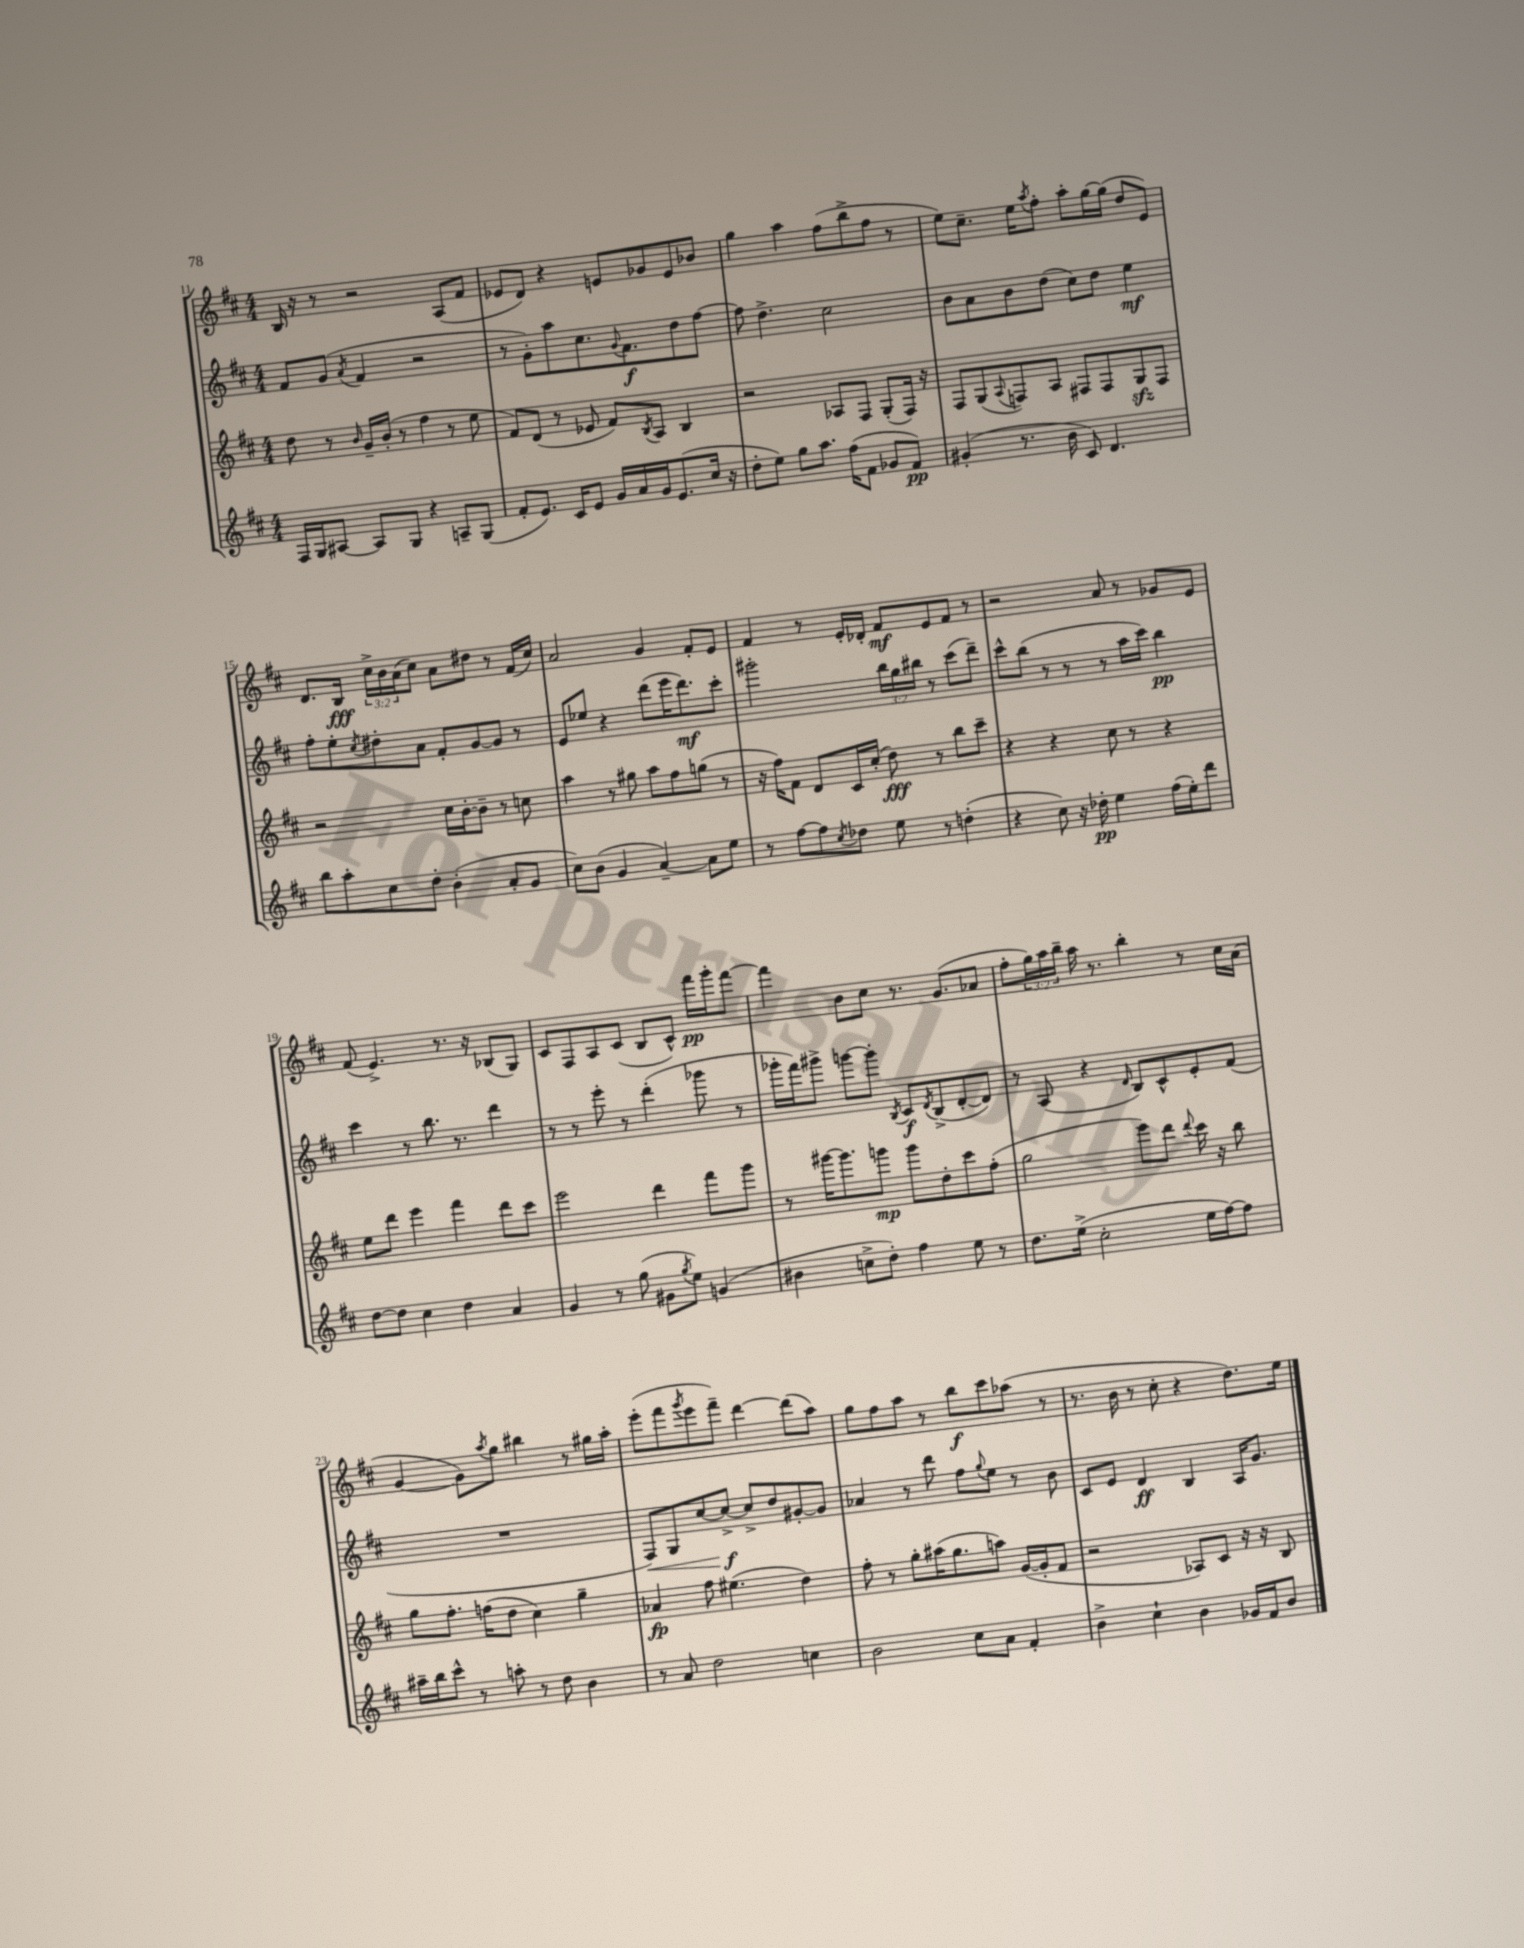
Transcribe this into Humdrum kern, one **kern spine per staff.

**kern	**kern	**kern	**kern
*staff4	*staff3	*staff2	*staff1
*clefG2	*clefG2	*clefG2	*clefG2
*k[f#c#]	*k[f#c#]	*k[f#c#]	*k[f#c#]
*M4/4	*M4/4	*M4/4	*M4/4
16F#/LL	8dd\	8f#/L	16B/
16G/J	.	.	16r
[8A#/J	8r	(8g/J	8r
.	16qqb/	8qa/	.
8A#/]L	16g~/LL	4f#/	2r
.	(16b'/JJ	.	.
8G/J	8r	.	.
4r	4ff#\	2r	.
8A~/L	8r	.	(8A/L
(8G/J	8ee\	.	8f#/J
=	=	=	=
8f#'/L	8f#/L)	8r	8e-/L
8.e/J)	(8d/J	8g'\L)	8d/J)
.	8r	8aa\	4r
16c#/LK	.	.	.
8e/J	8e-/	8.cc#\	.
16g/LL	8f#/L)	.	8e/L
.	.	8qqg/	.
16a/	.	8.f#\	.
.	8qB/	.	.
16g/J	8A/J	.	8g-/
(8.e/	.	.	.
.	4B/	8dd\	8e/
16cc#/Jk	.	[8ff#\J	8b-/J
16r	.	.	.
=	=	=	=
8dd'\L	2r	8ff#\]	4gg\
8ee\J)	.	4.dd^\	.
8gg\L	.	.	4aa\
8.aa\J	.	.	.
.	8A-/L	2cc#\	(8ff#\L
(16ff#\LK	.	.	.
8f#\J	8F#/J	.	8bb^\
8g-/L	(8G'/L	.	8ff#\J
8f#/J)	16F#/Jk)	.	8r
.	16r	.	.
=	=	=	=
(4g#'/	8F#/L	8b\L	8ee\L)
.	(8G/	8a\	8.cc#~\J
.	8qqA/	.	.
8.r	8F/)	8b\	.
.	.	.	16ee\LK
.	.	.	8qaa/
.	8A/J	(8dd\J	8ff#'\J
16b\	.	.	.
8c#/)	8F#/L	8cc#\L)	8aa'\L
4.d/	8F#/	8dd\J	[16gg\L
.	.	.	(16gg\]JJ
.	8G/	4ee\	8dd/L
.	8F#/J	.	8e/J)
=	=	=	=
8bb\L	2r	8ff#'\L	8.d/L
8aa'\	.	8ee'\	.
.	.	.	16B/Jk
.	.	8qcc#/	.
8cc#\	.	8dd#'\	24cc#^\LL
.	.	.	24b\
.	.	.	(24a\J
8dd'\J	.	8a\J	8cc#\J)
(4b'\	16cc#\LL	8f#'/L	8a\L
.	[16b'\J	.	.
.	8b~\]J	[8g/	8dd#\J
8a'/L	8r	8g/]J	8r
8g/J	8cc\	8r	(16f#/LL
.	.	.	16cc#/JJ)
=	=	=	=
8cc#\L)	4aa\	8e/L	2a/
(8b\J	.	8ee-/J	.
4g/	8r	4r	.
.	8gg#\	.	.
[4a~/)	8aa\L	(8ddd\L	4g/
.	8ff#\	16eee\K	.
.	.	8.ddd\)	.
8a\]L	(8gg\J	.	8f#'/L
8ee\J	8r	8ccc#'\J	8e/J
=	=	=	=
8r	16r	2ggg#'\	4f#/
.	16ff#\LK)	.	.
[8ff#\L	8f#\J	.	.
8ff#\]	8d/L	.	8r
8qcc#/	.	.	.
8dd-\J	16c#/L	.	16e'/LL
.	(16cc#'/JJ	.	16d-'/JJ
8ee\	8dd\)	24bb\LL	8f#/L
.	.	24gg\	.
.	.	24bb#\JJ	.
8r	8r	8r	8e/
(4dd'\	8bb\L	(8ccc#\L	8f#/J
.	8ccc#~\J	8ddd~\J)	8r
=	=	=	=
4r	4r	8ccc#^^\L	2r
.	.	(8bb\J	.
8cc#\)	4r	8r	.
16r	.	8r	.
16dd-'\	.	.	.
4ee\	8cc#\	8r	8a/
.	8r	16aa\LL	8r
.	.	16ccc#\JJ)	.
(16ff#\LL	4r	4bb\	8g-/L
16ee'\J)	.	.	.
8ddd\J	.	.	8e/J
=	=	=	=
[8dd\L	8ee\L	4ccc#\	(8f#/
8dd\]J	8ddd\J	.	4.e^/)
4cc#\	4eee\	8r	.
.	.	8.bb\	.
4dd\	4fff#\	.	8.r
.	.	8.r	.
.	.	.	16r
4a/	8ddd\L	4ddd\	(8B-/L
.	8ccc#\J	.	8G/J)
=	=	=	=
4g/	2eee\	8r	8c#/L
.	.	8r	8F#/
8r	.	8eee'\	8A/
(8gg\	.	8r	(8c#/J
8g#\L	4ddd\	(4ddd'\	8B/L
8qgg/	.	.	.
8ee\J)	.	.	8c#^^/J)
(4g/	8fff#\L	8ggg-\	16fff#\LL
.	.	.	16ggg'\J
.	8ggg\J	8r	[8fff#\J
=	=	=	=
4b#\	8r	16ggg-'\LL	4fff#\]
.	.	16fff#\J)	.
.	[16ggg#\LK	8ggg#^\J	.
.	8.ggg#\]	.	.
8cc^\L	.	[8ggg\L	8b\L
8dd'\J)	8ggg\J	8ggg'\]J	8cc#\J
.	.	8qB/	.
4ff#\	8ggg\L	8c#/L	8.r
.	.	8qd/	.
.	8dd'\	(8B^/	.
.	.	.	(8.g/L
8ee\	8ccc#\	[8d'/	.
8r	(8ff#'\J	8d/]J)	8a-/J
=	=	=	=
8.dd\L	2gg\	8r	8ff#'\L
.	.	(8A/	24gg\L)
.	.	.	24aa\
(16ee^\Jk	.	.	.
.	.	.	24bb~\JJ
2cc#'\	.	4r	16aa\
.	.	.	8.r
.	.	16qqd/	.
.	8eee\L)	8B/L)	4bb'\
.	8ddd\J	8c#^^/	.
.	8qqddd/	.	.
16ee\LL	16ccc#\	8e'/	8r
[16ff#\J)	16r	.	.
8ff#\]J	8bb\	(8f#/J	16cc#\LL
.	.	.	(16a\JJ
=	=	=	=
16aa#~\LL	8gg\L	1r	[4g/
16bb\J	.	.	.
8ccc#^^\J	8.ff#'\J	.	.
8r	.	.	8g\]L)
.	(16ff\LK	.	.
.	.	.	8qaa/
8aa'\	8dd\J	.	8gg\J
8r	4cc#\)	.	4bb#\
8dd\	.	.	.
4b\	4gg~\	.	8r
.	.	.	16gg#\LL
.	.	.	16aa'\JJ
=	=	=	=
8r	4a-/	8F#/L)	(8eee'\L
8a/	.	8G/	8fff#\
.	.	.	8qggg/
2dd\	8ff#\	[8cc#/	8eee\
.	(4.ee#\	8cc#^/_J	8fff#~\J)
.	.	8cc#^/]L	[4ddd\
.	.	8dd/	.
4cc\	4dd\)	[8g#'/	(8ddd\]L
.	.	8g#/]J	8aa\J)
=	=	=	=
2b\	8ff#'\	4a-/	8gg\L
.	8r	.	8ff#\
.	8gg'\L	8r	8aa\J
.	(16aa#\K	8ddd\	8r
.	8.gg\	.	.
8cc#\L	.	8ff#\L	8bb\L
.	.	8qqgg/	.
8a\J	8aa\J)	8ee\J	8ccc#\
4f#'/	([16g/LL	8r	(8aa-\J
.	16g'/]J	.	.
.	8f#/J	8b\	8r
=	=	=	=
4b^\	2r	8c#/L	8.r
.	.	8e/J	.
.	.	.	16b\
4cc#`\	.	4d/	8r
.	.	.	8cc#'\
4b\	8A-/L)	4B/	4r
.	8c#/J	.	.
16g-/LL	16r	16A/LK	8.dd\L)
16f#/J	16r	8.g/J	.
8b/J	8B/	.	.
.	.	.	16ee\Jk
==	==	==	==
*-	*-	*-	*-
